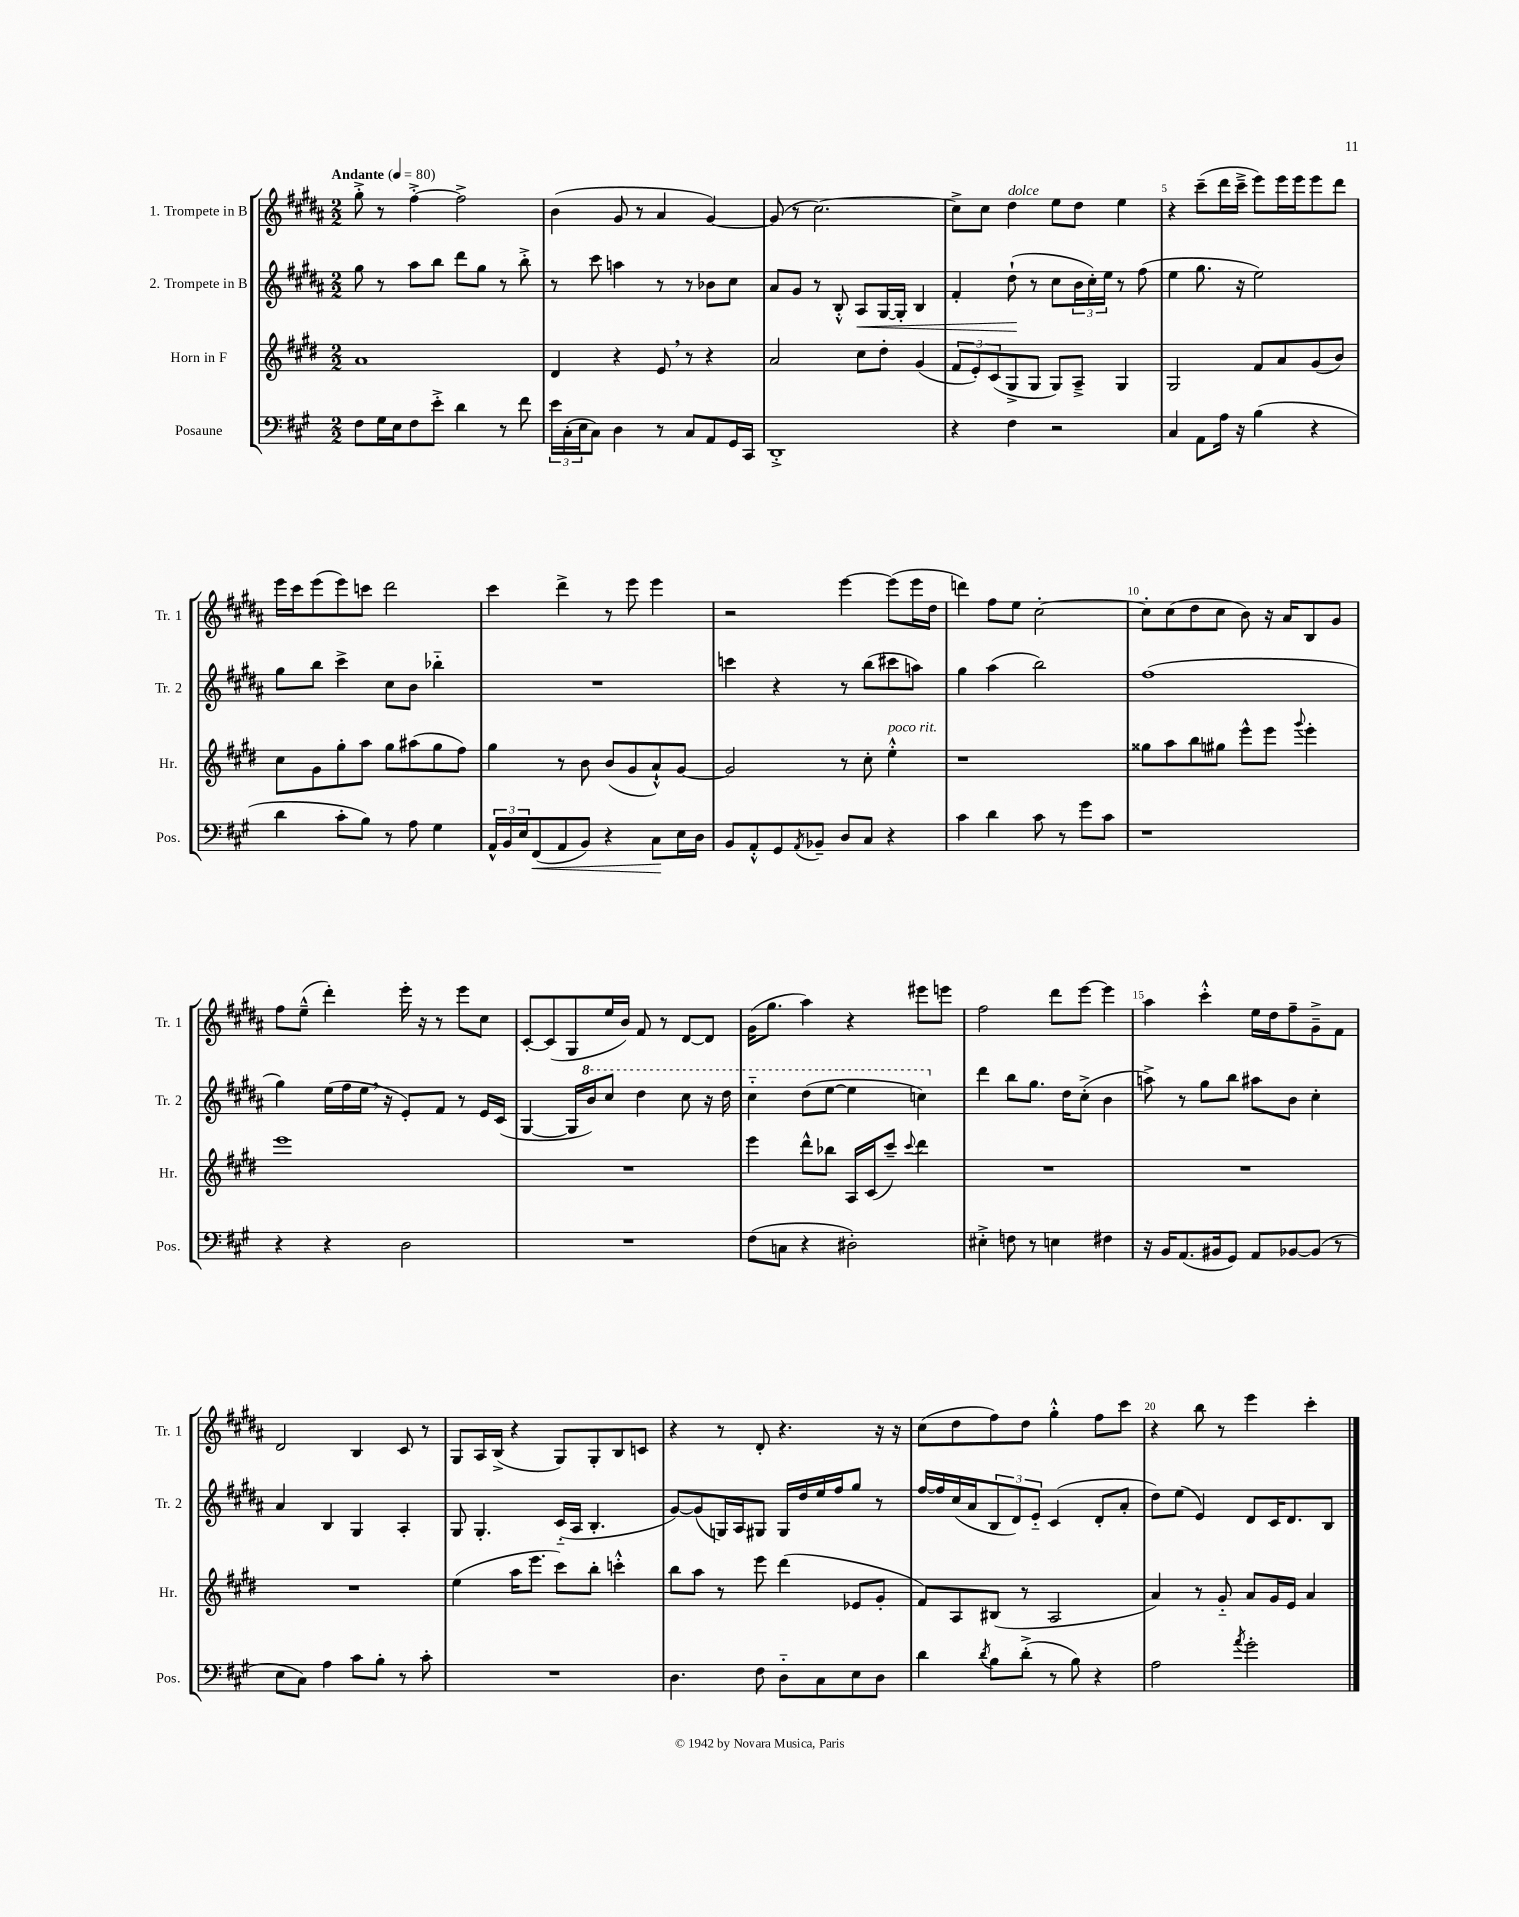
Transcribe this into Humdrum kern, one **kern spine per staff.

**kern	**kern	**kern	**kern
*staff4	*staff3	*staff2	*staff1
*clefF4	*clefG2	*clefG2	*clefG2
*k[f#c#g#]	*k[f#c#g#d#]	*k[f#c#g#d#a#]	*k[f#c#g#d#a#]
*M2/2	*M2/2	*M2/2	*M2/2
*MM80	*MM80	*MM80	*MM80
8F#	1a	8gg#	8gg#'^
16G#	.	8r	8r
16E	.	.	.
8F#	.	8aa#	[4ff#'^
8e'^	.	8bb	.
4d	.	8ddd#	2ff#^]
.	.	8gg#	.
8r	.	8r	.
8f#	.	8bb'^	.
=	=	=	=
24e	4d#	8r	(4b
(24C#'	.	.	.
24E	.	.	.
8C#)	.	8ccc#	.
4D	4r	4aa	8g#
.	.	.	8r
8r	8e	8r	4a#
8C#	8r	8r	.
8AA	4r	8b-	[4g#)
16GG#	.	8cc#	.
16CC#	.	.	.
=	=	=	=
1DD'^	2a	8a#	(8g#]
.	.	8g#	8r
.	.	8r	[2.cc#)
.	.	8B'^^	.
.	8cc#	8A#	.
.	8dd#'	[16G#	.
.	.	16G#']	.
.	(4g#	4B	.
=	=	=	=
4r	12f#	4f#'	8cc#^]
.	12e')	.	.
.	.	.	8cc#
.	(12c#	.	.
4F#	8G#^	(8dd#`	4dd#
.	8G#	8r	.
2r	8G#)	8cc#	8ee
.	8A~^	24b	8dd#
.	.	24cc#')	.
.	.	24ee	.
.	4G#	8r	4ee
.	.	(8ff#	.
=	=	=	=
4C#	2G#	4ee	4r
8AA	.	8.gg#	(8ccc#~
16A	.	.	16ddd#
16r	.	16r	16ccc#~^
(4B	8f#	2ee)	8eee)
.	8a	.	16eee
.	.	.	16eee
4r	(8g#	.	8eee
.	8b)	.	8ddd#
=	=	=	=
4d	8cc#	8gg#	16eee
.	.	.	16ccc#
.	8g#	8bb	(8eee
8c#'	8gg#'	4ccc#^	8eee)
8B)	8aa	.	8ccc
8r	8gg#	8cc#	2ddd#
8A	(8aa#	8b	.
4G#	8gg#	4bb-'~	.
.	8ff#)	.	.
=	=	=	=
24AA^^	4gg#	1r	4ccc#
24BB	.	.	.
24E	.	.	.
(8FF#	.	.	.
8AA	8r	.	4ddd#^
8BB)	8b	.	.
4r	(8b	.	8r
.	8g#	.	8eee
8C#	8a`^^)	.	4eee
16E	[8g#	.	.
16D	.	.	.
=	=	=	=
8BB	2g#]	4ccc	2r
8AA'^^	.	.	.
8GG#	.	4r	.
8qAA	.	.	.
8BB-~	.	.	.
8D	8r	8r	[4eee
8C#	8cc#'	(8bb	.
4r	4ee'^^	8ccc#	(8eee]
.	.	8aa)	16eee
.	.	.	16dd#
=	=	=	=
4c#	1r	4gg#	4ddd)
4d	.	(4aa#	8ff#
.	.	.	8ee
8c#	.	2bb)	[2cc#'
8r	.	.	.
8g#	.	.	.
8c#	.	.	.
=	=	=	=
1r	8gg##	(1ff#	8cc#']
.	8aa	.	(8cc#
.	8bb	.	8dd#
.	8gg#	.	8cc#
.	8eee^^	.	8b)
.	8eee	.	16r
.	.	.	16a#
.	8qqggg#	.	.
.	4eee'	.	8B
.	.	.	8g#
=	=	=	=
4r	1eee	4gg#)	8ff#
.	.	.	(8ee~^^
4r	.	(16ee	4ddd#')
.	.	16ff#	.
.	.	16ee	.
.	.	16r	.
2D	.	8e')	16eee'
.	.	.	16r
.	.	8f#	8r
.	.	8r	8eee
.	.	16e	8cc#
.	.	(16c#	.
=	=	=	=
1r	1r	[4G#	[8c#'
.	.	.	(8c#]
.	.	16G#]	8G#
.	.	16bb)	.
.	.	8ccc#	16ee
.	.	.	16b)
.	.	4ddd#	8f#
.	.	.	8r
.	.	8ccc#	[8d#
.	.	16r	8d#]
.	.	16ddd#	.
=	=	=	=
(8F#	4eee	4ccc#'~	(16g#
.	.	.	8.gg#
8C	.	.	.
4r	8ddd#^^	(8ddd#	4aa#)
.	8bb-	[8eee	.
2D#')	16A	4eee]	4r
.	(16c#	.	.
.	8ccc#~)	.	.
.	8qqccc#	.	.
.	4ddd#	4ccc)	8eee#
.	.	.	8eee
=	=	=	=
4E#'^	1r	4ddd#	2ff#
8F	.	8bb	.
8r	.	8.gg#	.
4E	.	.	8ddd#
.	.	16dd#	.
.	.	(8cc#'^	[8eee
4F#	.	4b	4eee]
=	=	=	=
16r	1r	8aa^)	4aa#
16BB	.	.	.
(8.AA	.	8r	.
.	.	8gg#	4ccc#'^^
16BB#	.	.	.
8GG#)	.	8bb	.
8AA	.	8aa#	16ee
.	.	.	16dd#
[8BB-	.	8b	8ff#~
(8BB-]	.	4cc#'	8g#~^
8r	.	.	8f#
=	=	=	=
8E	1r	4a#	2d#
8C#)	.	.	.
4A	.	4B	.
8c#	.	4G#	4B
8B'	.	.	.
8r	.	4A#'	8c#
8c#'	.	.	8r
=	=	=	=
1r	(4ee	8G#	8G#
.	.	4.G#'	16A#
.	.	.	(16B^
.	16aa	.	4r
.	8.eee	.	.
.	8ccc#)	(16c#'~	8G#)
.	.	16A#	.
.	8bb'	4.B'	8G#'
.	4ccc'^^	.	8B
.	.	.	8c
=	=	=	=
4.D	8bb	[8g#)	4r
.	8aa	(8g#]	.
.	8r	16G)	8r
.	.	16A#	.
8F#	8eee	8G#	8d#'
8D'~	(4ddd#	16G#	4.r
.	.	16dd#	.
8C#	.	16ee	.
.	.	16ff#	.
8E	8e-	8gg#	.
8D	8g#'	8r	16r
.	.	.	16r
=	=	=	=
4d	8f#)	[16ff#	(8cc#
.	.	16ff#]	.
.	8A	(16cc#	8dd#
.	.	16a#	.
8qd	.	.	.
8B	(8B#	12B	8ff#)
.	.	12d#)	.
(8d'^	8r	.	8dd#
.	.	12e'~	.
8r	2A	(4c#	4gg#'^^
8B)	.	.	.
4r	.	8d#'	8ff#
.	.	8a#'	8ccc#
=	=	=	=
2A	4a)	8dd#)	4r
.	.	(8ee	.
.	8r	4e)	8bb
.	8g#'~	.	8r
8qa	.	.	.
2g#'	8a	8d#	4eee
.	16g#	16c#	.
.	16e	8.d#	.
.	4a	.	4ccc#'
.	.	8B	.
==	==	==	==
*-	*-	*-	*-
